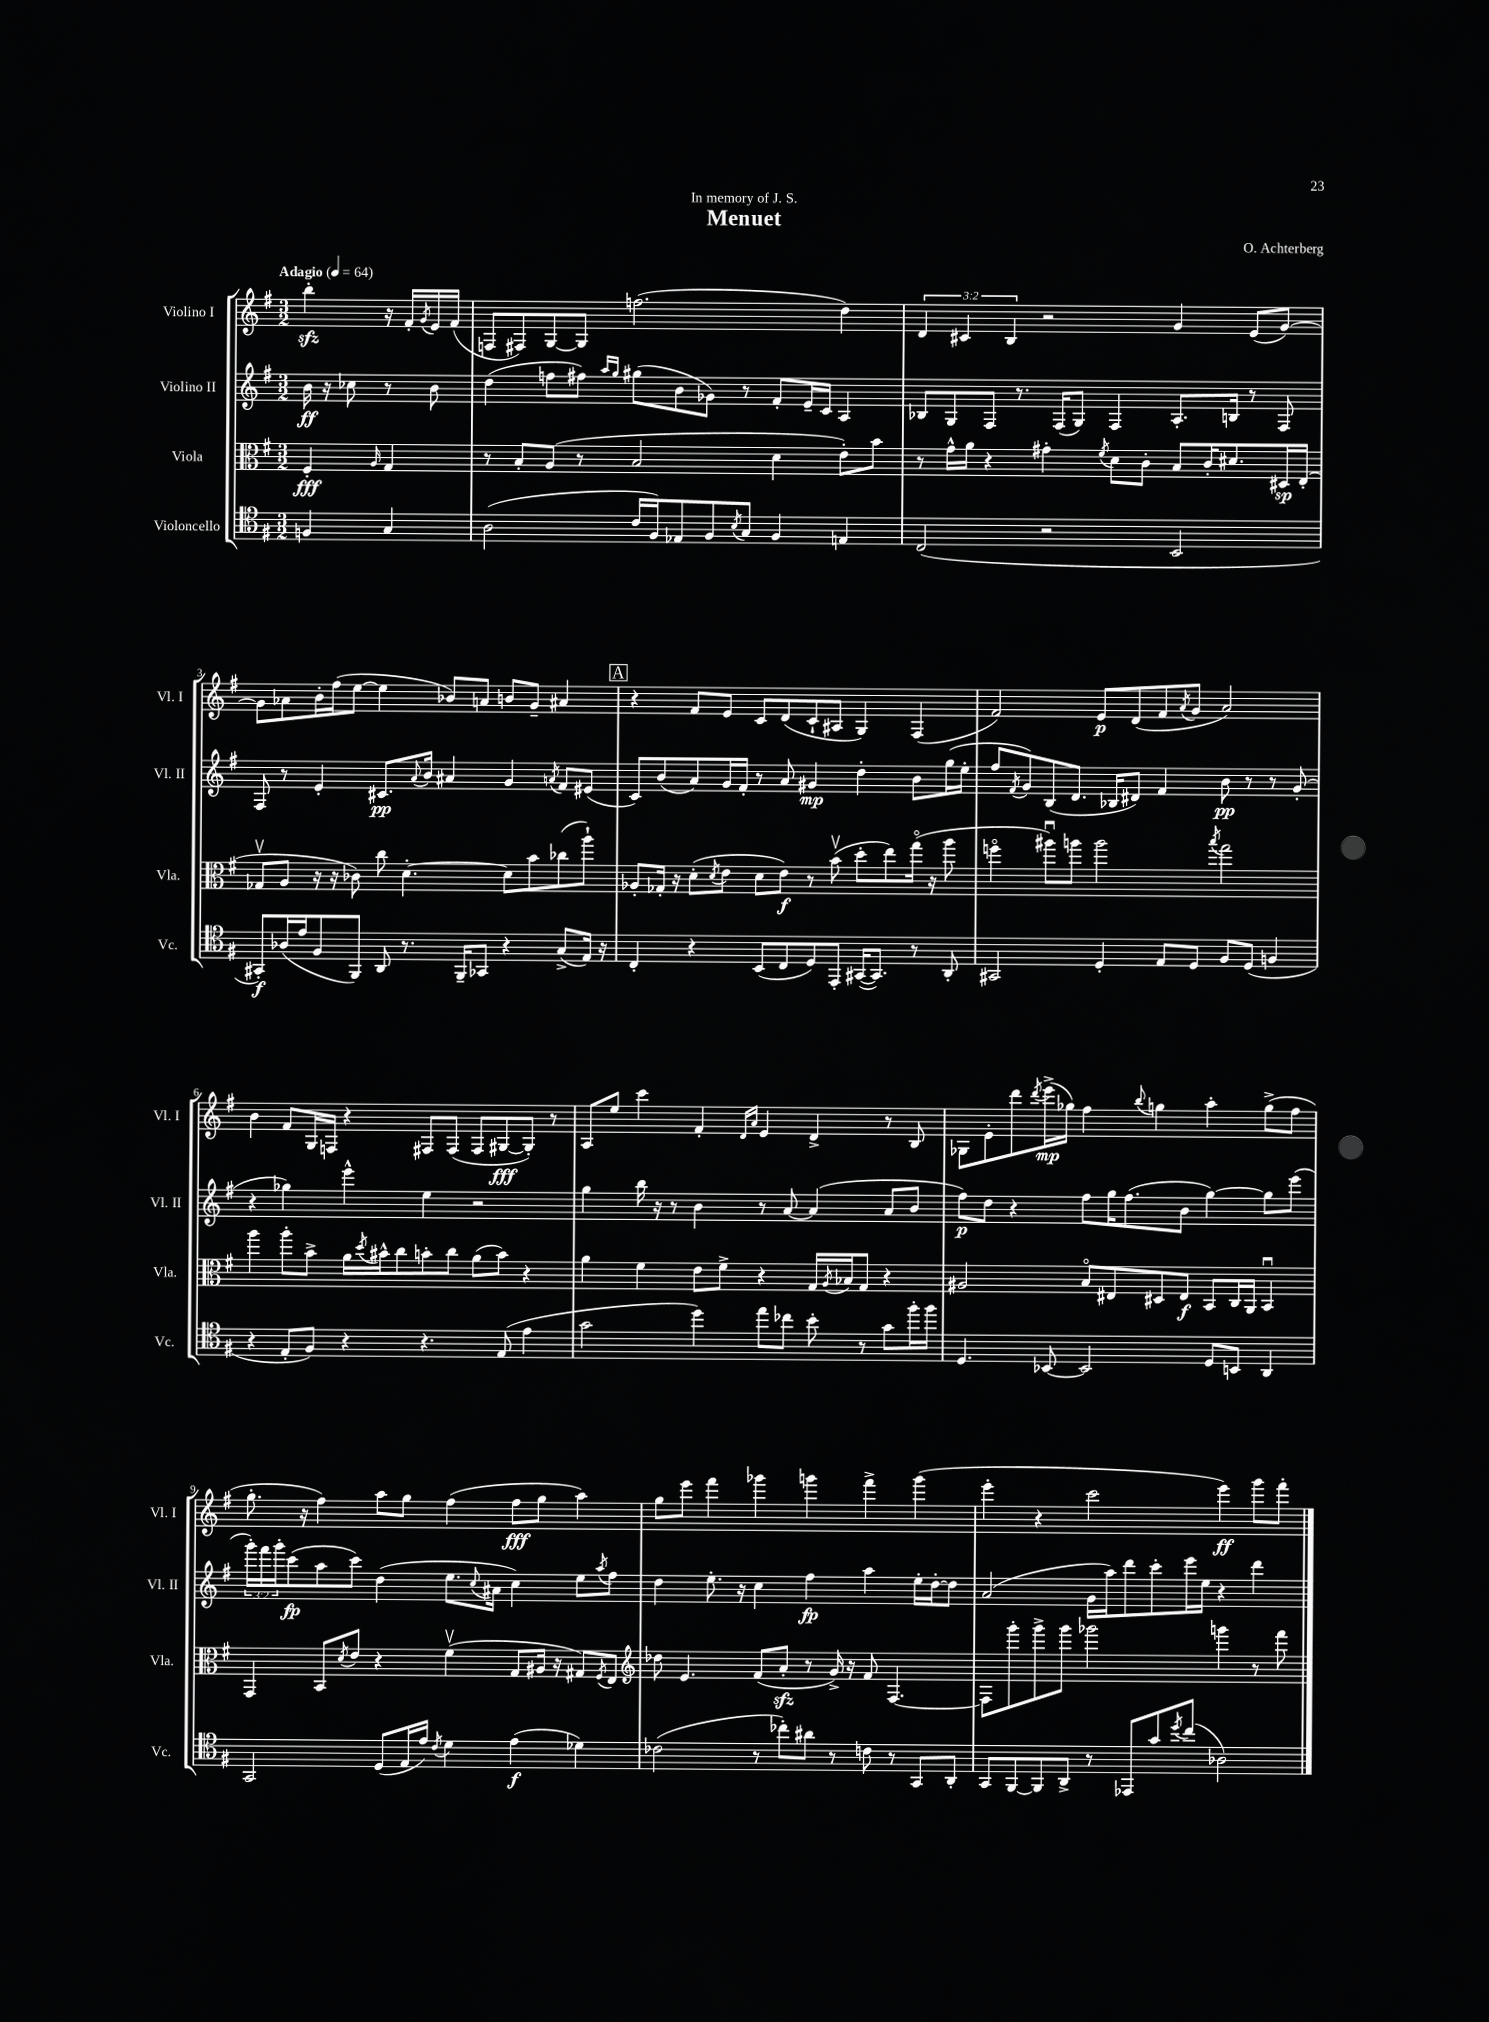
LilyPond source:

\header { title = "Menuet" composer = "O. Achterberg" dedication = "In memory of J. S." }
<<
\new StaffGroup <<
\new Staff = "s0" \with { instrumentName = "Violino I" shortInstrumentName = "Vl. I" } {
    \clef treble \key g \major \numericTimeSignature \time 3/2 \override Staff.TupletNumber.text = #tuplet-number::calc-fraction-text \partial 2 \tempo "Adagio" 4 = 64
    b''4-.\sfz r16 fis'16-. \acciaccatura { g'8 } e'16 fis'16( |
    f8 fis8) g8~ g8 f''2.( d''4) |
    \tuplet 3/2 { d'4 cis'4 b4 } r2 g'4 e'8( g'8~) |
    g'8 aes'8 b'16-. fis''16( e''8~ e''4 bes'8) a'8 b'8 g'8-- ais'4 |
    \mark \markup { \box "A" } r4 fis'8 e'8 c'8 d'8( c'8-! ais8 g4) fis4( |
    fis'2) e'8\p d'8( fis'8 \acciaccatura { a'8 } g'8 a'2) |
    b'4 fis'8 g16 f16 r4 fis8 fis8( fis8 gis8~\fff gis8-.) r8 |
    a8 e''8 c'''4 fis'4-. \grace { d'16 a'16 } e'4 d'4-> r8 b8 |
    ges8 e'8-. d'''8 \acciaccatura { d'''8 } e'''16->\mp( ges''16) fis''4 \appoggiatura { b''8 } g''4 a''4-. g''8->( fis''8 |
    g''8.-. r16 fis''4) a''8 g''8 fis''4( fis''8\fff g''8 a''4) |
    g''8 e'''8 fis'''4 ges'''4 g'''4 fis'''4-> g'''4( |
    e'''4-. r4 c'''2 e'''4\ff) g'''8 fis'''8-. \bar "|." |
}
\new Staff = "s1" \with { instrumentName = "Violino II" shortInstrumentName = "Vl. II" } {
    \clef treble \key g \major \numericTimeSignature \time 3/2 \override Staff.TupletNumber.text = #tuplet-number::calc-fraction-text \partial 2
    b'16\ff r16 ces''8 r8 b'8 |
    d''4( f''8 fis''8) \grace { a''16 g''16 } gis''8( b'8 ges'8) r8 fis'8-. e'16-- c'16 a4 |
    bes8 g8 fis8 r8. fis16( g8) fis4 a8.-. b16 r8 fis8 |
    fis8 r8 e'4-. cis'8.\pp \appoggiatura { a'8 } b'16 ais'4 g'4 \acciaccatura { a'8 } fis'8 eis'8( |
    \mark \markup { \box "A" } c'8) b'8( a'8) g'16 fis'16-. r8 a'8 gis'4\mp d''4-. b'8 g''16( e''16-. |
    fis''8 \acciaccatura { fis'8 } g'8) b8( d'8. bes16 dis'8) fis'4 b'8\pp r8 r8 g'8-.( |
    r4 ges''4) e'''4-^ e''4 r2 |
    g''4 b''16 r16 r8 b'4 r8 a'8~ a'4( a'8 b'8 |
    fis''8\p) d''8 r4 fis''8 g''16 fis''8.( b'8 g''4~) g''8 e'''8( |
    \tuplet 3/2 { g'''16-.) fis'''16 g'''16-. } c'''8\fp( a''8 c'''8) d''4( e''8. \appoggiatura { c''8 } ais'16 c''4) e''8 \acciaccatura { a''8 } fis''8 |
    d''4 e''8.-. r16 c''4 fis''4\fp a''4 e''16-. d''16~-. d''8 |
    a'2( g'16 a''16) d'''8 c'''8-. e'''16 e''16 r4 d'''4 \bar "|." |
}
\new Staff = "s2" \with { instrumentName = "Viola" shortInstrumentName = "Vla." } {
    \clef alto \key g \major \numericTimeSignature \time 3/2 \partial 2
    fis4-.\fff \grace { a16 } g4 |
    r8 b8-. a8( r8 b2 d'4 e'8-.) b'8 |
    r8 g'16-^ a'16 r4 gis'4-. \acciaccatura { fis'8 } d'8 c'8-. b8 c'16-. dis'8. dis16\sp e16-.( |
    ges8\upbow a8 r16 r16 ces'8) c''8 d'4.~-. d'8 b'8 ces''8( a''8-!) |
    \mark \markup { \box "A" } aes8-. ges16-. r16 d'8-.( \acciaccatura { d'8 } e'8 d'8 e'8\f) r8 b'8\upbow( d''8-. e''8) g''16\flageolet( r16 a''8 |
    f''4\flageolet ais''8\downbow) a''8 a''2 \acciaccatura { b''8 } g''2 |
    a''4 a''8-. b'8-> a'16 \acciaccatura { d''8 } bis'16-^ c''8 b'8-. c''8 a'8( b'8) r4 |
    a'4 fis'4 e'8 fis'8-> r4 g16 \acciaccatura { a8 } bes16 g8 r4 |
    ais2 b8\flageolet eis8 dis8 eis8\f b,8 c16 a,16 b,4\downbow |
    g,4 b,8 \acciaccatura { d'8 } e'8 r4 fis'4\upbow( g8 ais16 r16 gis8) \acciaccatura { fis8 } e8 |
    \clef treble des''8 e'4. fis'8( a'8-.\sfz r8 g'16->) r16 fis'8 fis4.~ |
    fis8 g'''8-. g'''8-> g'''8 ges'''2 g'''4 r8 fis'''8 \bar "|." |
}
\new Staff = "s3" \with { instrumentName = "Violoncello" shortInstrumentName = "Vc." } {
    \clef tenor \key g \major \numericTimeSignature \time 3/2 \partial 2
    f4 g4 |
    a2( c'16 fis16) ees8 fis8 \acciaccatura { b8 } g8 fis4 e4 |
    c2( r2 b,2 |
    gis,8-.\f) aes16( e'16 fis8 fis,8) a,8 r8. fis,16-- ges,8 r4 g8->( e16) r16 |
    \mark \markup { \box "A" } c4-. r4 b,8( c8 d8) e,8-. gis,16~( gis,8.) r8 a,8-. |
    gis,2 d4-. e8 d8 fis8 d8( f4 |
    r4 e8-. fis8) r4 r4. e8( e'4 |
    g'2 d''4) e''8 ces''8 b'8-. r8 g'8 fis''16-. fis''16 |
    d4. bes,8~ bes,2 d8 b,8 a,4 |
    g,2 d8( e16 e'16) \acciaccatura { c'8 } d'4 e'4\f( des'4) |
    ces'2( r8 ces''8-.) ais'8 r8 c'8 r8 g,8 a,8-. |
    g,8 fis,8~ fis,8 a,8-> r8 ees,8 g'8 \acciaccatura { d''8 } c''8( aes2) \bar "|." |
}
>>
>>
